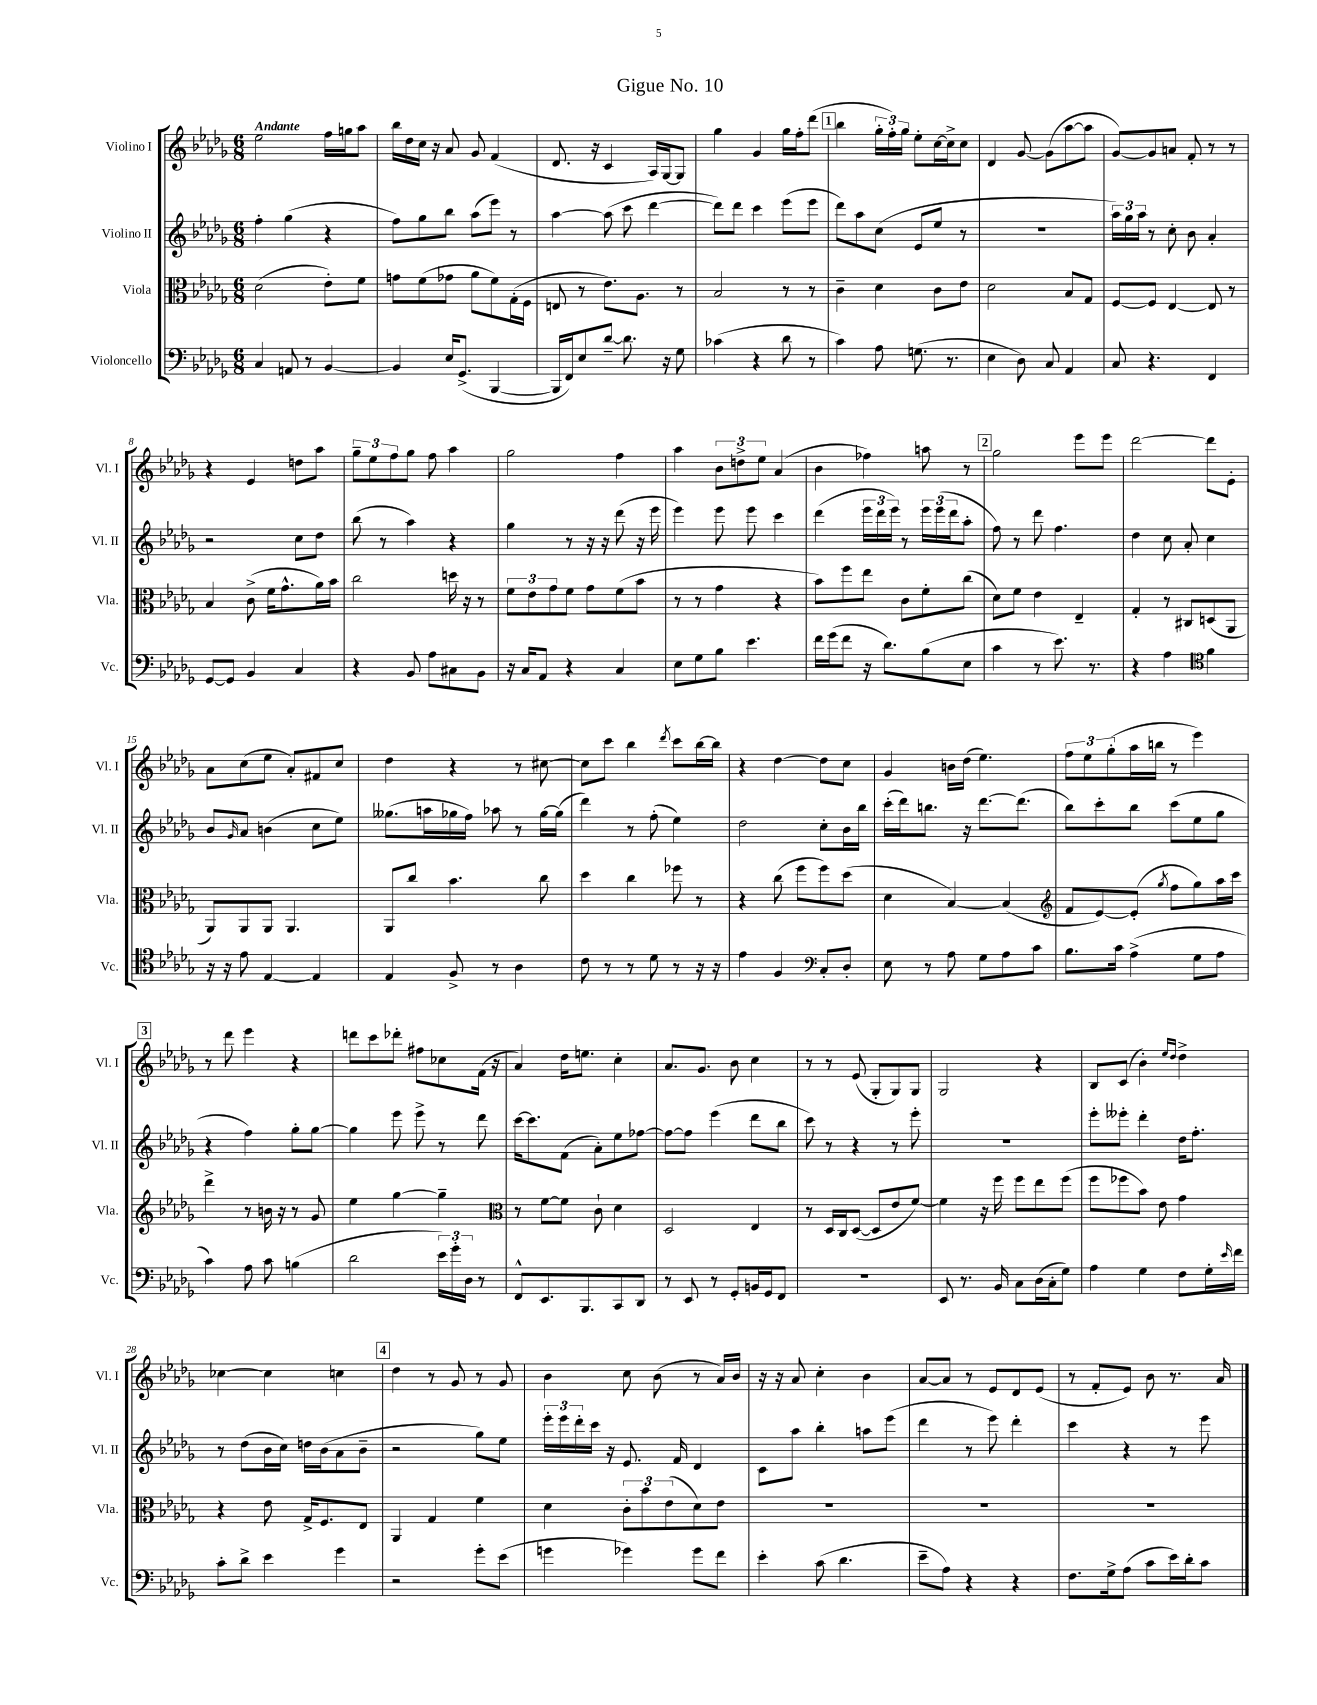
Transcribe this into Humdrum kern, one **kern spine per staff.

**kern	**kern	**kern	**kern
*staff4	*staff3	*staff2	*staff1
*clefF4	*clefC3	*clefG2	*clefG2
*k[b-e-a-d-g-]	*k[b-e-a-d-g-]	*k[b-e-a-d-g-]	*k[b-e-a-d-g-]
*M6/8	*M6/8	*M6/8	*M6/8
4C	(2d-	4ff'	2ee-
8AA	.	(4gg-	.
8r	.	.	.
[4BB-	8e-')	4r	16ff
.	.	.	16gg
.	8f	.	8aa-
=	=	=	=
4BB-]	8g	8ff)	16bb-
.	.	.	16dd-
.	(8f	8gg-	16cc
.	.	.	16r
16E-	8g-	8bb-	8a-
(8.GG-^	.	.	.
.	8a-	(8aa-	8g-
[4BBB-	8f)	8eee-)	(4f
.	(16G-'	8r	.
.	16F	.	.
=	=	=	=
16BBB-]	8E	[4aa-	8.d-
16FF)	.	.	.
8E-	8r	.	.
.	.	.	16r
[8d-~	8.e-)	(8aa-]	4c
8.d-]	.	8ccc	.
.	8.A-	.	.
.	.	[4ddd-	16A-)
16r	.	.	[16G-
8G-	8r	.	8G-]
=	=	=	=
(4c-	2B-	8ddd-])	4gg-
.	.	8ddd-	.
4r	.	4ccc	4g-
8d-	8r	(8eee-	16gg-
.	.	.	16ff'
8r	8r	8eee-	(8ddd-
=	=	=	=
4c)	4c~	8ddd-)	4bb-
.	.	8aa-	.
8A-	4d-	(8cc	24gg-'
.	.	.	24ff')
.	.	.	24gg-
(8.G	.	8e-	8ee-'
.	8c	8ee-	[16cc
8.r	.	.	16cc^]
.	8e-	8r	8cc
=	=	=	=
4E-	2d-	2.r	4d-
8D-)	.	.	[8g-
8C	.	.	(8g-]
4AA-	8B-	.	[8aa-
.	8G-	.	8aa-]
=	=	=	=
8C	[8F	24aa-)	[8g-)
.	.	24gg-	.
.	.	24aa-	.
4.r	8F]	8r	8g-]
.	[4E-	8cc'	8a
.	.	8b-	8f'
4FF	8E-]	4a-'	8r
.	8r	.	8r
=	=	=	=
[8GG-	4B-	2r	4r
8GG-]	.	.	.
4BB-	(8c^	.	4e-
.	16f	.	.
.	8.g-^^	.	.
4C	.	8cc	8dd
.	16a-)	8dd-	8aa-
.	16b-	.	.
=	=	=	=
4r	2cc	(8bb-	12gg-~
.	.	.	12ee-
.	.	8r	.
.	.	.	12ff
8BB-	.	4aa-)	8gg-
8A-	.	.	8ff
8C#	16dd	4r	4aa-
.	16r	.	.
8BB-	8r	.	.
=	=	=	=
16r	12f	4gg-	2gg-
16C	.	.	.
.	12e-	.	.
8AA-	.	.	.
.	12g-	.	.
4r	8f	8r	.
.	8g-	16r	.
.	.	16r	.
4C	(8f	(8ddd-	4ff
.	8b-	16r	.
.	.	16eee-	.
=	=	=	=
8E-	8r	4eee-)	4aa-
8G-	8r	.	.
8B-	4g-	8eee-	12b-
.	.	.	12dd^
4.e-	.	8eee-	.
.	.	.	12ee-
.	4r	4ccc	(4a-
=	=	=	=
16f	8b-)	(4ddd-	4b-
(16g-	.	.	.
8f	8ff	.	.
16r	8ee-	24eee-	4ff-)
.	.	24ddd-	.
8.d-)	.	.	.
.	.	24eee-)	.
.	8c	8r	.
(8B-	8f'	24eee-	8aa
.	.	(24eee-	.
.	.	24ddd-	.
8E-	(8cc	8aa-'	8r
=	=	=	=
4c	8d-)	8ff)	2gg-
.	8f	8r	.
8r	4e-	8ddd-	.
8.e-)	.	4.ff	.
.	4E-~	.	8eee-
8.r	.	.	.
.	.	.	8eee-
=	=	=	=
4r	4G-'	4dd-	[2ddd-
4A-	8r	8cc	.
.	8C#	8a-'	.
*clefC4	*	*	*
4f	(8D	4cc	8ddd-]
.	8AA-	.	8e-'
=	=	=	=
16r	8AA-)	8b-	8a-
16r	.	.	.
.	.	16qqg-	.
8e-	8AA-	8a-	(8cc
[4E-	8AA-	(4b	8ee-
.	4.AA-	.	8a-')
4E-]	.	8cc	8f#
.	.	8ee-)	8cc
=	=	=	=
4E-	8AA-	(8.gg--	4dd-
.	8cc	.	.
.	.	16aa	.
8F^	4.b-	16gg-	4r
.	.	16ff)	.
8r	.	8aa-	.
4A-	.	8r	8r
.	8cc	[16gg-	[8cc#
.	.	(16gg-]	.
=	=	=	=
8c	4dd-	4ddd-)	8cc#]
8r	.	.	8ccc
8r	4cc	8r	4bb-
8d-	.	(8ff'	.
.	.	.	8qddd-
8r	8ff-	4ee-)	8ccc
16r	8r	.	[16bb-
16r	.	.	16bb-]
=	=	=	=
4e-	4r	2dd-	4r
4F	(8cc	.	[4dd-
.	8ff	.	.
*clefF4	*	*	*
8C'	8ff)	8cc'	8dd-]
8D-'	(8dd-	16b-	8cc
.	.	16bb-	.
=	=	=	=
8E-	4d-	(16ccc'	4g-
.	.	16ddd-)	.
8r	.	8.bb	.
8A-	[4B-)	.	16b
.	.	16r	(16dd-
8G-	.	[8.ddd-	4.ee-)
8A-	(4B-]	.	.
.	.	(8.ddd-]	.
8c	.	.	.
=	=	=	=
*	*clefG2	*	*
8.B-	8f	8bb-)	12ff
.	.	.	12ee-
.	[8e-)	8ccc'	.
.	.	.	(12gg-'
16c	.	.	.
(4A-^	(8e-']	8bb-	16aa-
.	.	.	16bb
.	8qgg-	.	.
.	8ff	(8ccc	8r
8G-	8gg-)	8ee-	4eee-)
8A-	16aa-	8gg-	.
.	16ccc	.	.
=	=	=	=
4c)	4ddd-^	4r	8r
.	.	.	8ddd-
8A-	8r	4ff)	4eee-
8c	16b	.	.
.	16r	.	.
(4B	8r	8gg-'	4r
.	8g-	[8gg-	.
=	=	=	=
2d-	4ee-	4gg-]	8ddd
.	.	.	8ccc
.	[4gg-	8eee-	8ddd-'
.	.	8eee-^	8ff#
24e-)	4gg-~]	8r	8cc-
24g-'	.	.	.
24D-	.	.	.
8r	.	8ddd-	(16f
.	.	.	16r
=	=	=	=
*	*clefC3	*	*
8FF^^	8r	[16ccc	4a-)
.	.	8.ccc]	.
8.EE-	[8f	.	.
.	8f]	(8f	16dd-
8.BBB-	.	.	8.ee
.	8c`	8a-')	.
8CC	4d-	8ee-	4cc'
8DD-	.	[8ff-	.
=	=	=	=
8r	2D-	8ff-_	8.a-
8EE-	.	8ff-]	.
.	.	.	8.g-
8r	.	(4eee-	.
8GG-'	.	.	8b-
16BB	4E-	8ddd-	4cc
16GG-	.	.	.
8FF	.	8bb-	.
=	=	=	=
2.r	8r	8ccc)	8r
.	16D-	8r	8r
.	16C	.	.
.	([8D-	4r	(8e-
.	8D-]	.	8G-'
.	8e-	8r	8G-)
.	[8f)	8eee-'	8G-
=	=	=	=
8EE-	4f]	2.r	2G-
8.r	.	.	.
.	16r	.	.
16BB-	16ff	.	.
8C	8ff	.	.
(16D-	8ee-	.	4r
16C'	.	.	.
8G-)	(8ff	.	.
=	=	=	=
4A-	8ff	8eee-'	8B-
.	8ff-	8eee--'	(8c
4G-	8b-)	4ddd-'	4b-')
.	8e-	.	.
.	.	.	16qqee-
.	.	.	16qqdd-
8F	4g-	16dd-	4dd-^
.	.	8.ff'	.
16G-'	.	.	.
16qqe-	.	.	.
16f	.	.	.
=	=	=	=
8c'	4r	8r	[4cc-
8d-^	.	(8dd-	.
4e-	8e-	16b-	4cc-]
.	.	16cc)	.
.	16G-^	16dd	.
.	8.F	(16b-	.
4g-	.	8a-	4cc
.	8E-	8b-~	.
=	=	=	=
2r	4AA-	2r	4dd-
.	4G-	.	8r
.	.	.	8g-
8g-'	4f	8gg-)	8r
(8e-	.	8ee-	8g-
=	=	=	=
4g	4d-	24eee-'	4b-
.	.	24eee-	.
.	.	24ddd-'	.
.	.	16ccc	.
.	.	16r	.
4g-)	12c'	8.e-	8cc
.	12b-	.	.
.	.	.	(8b-
.	(12e-	.	.
.	.	16f	.
8g-	8d-)	4d-	8r
8f	8e-	.	16a-)
.	.	.	16b-
=	=	=	=
4e-'	2.r	8c	16r
.	.	.	16r
.	.	8aa-	8a-
(8c	.	4bb-'	4cc'
4.d-	.	.	.
.	.	8aa	4b-
.	.	(8eee-	.
=	=	=	=
8e-~	2.r	4ddd-	[8a-
8A-)	.	.	8a-]
4r	.	8r	8r
.	.	8eee-)	8e-
4r	.	4ddd-'	8d-
.	.	.	(8e-
=	=	=	=
8.F	2.r	4ccc	8r
.	.	.	8f'
16G-^	.	.	.
(8A-	.	4r	8e-)
8c	.	.	8b-
16e-)	.	8r	8.r
16d-'	.	.	.
8c	.	8eee-	.
.	.	.	16a-
==	==	==	==
*-	*-	*-	*-
